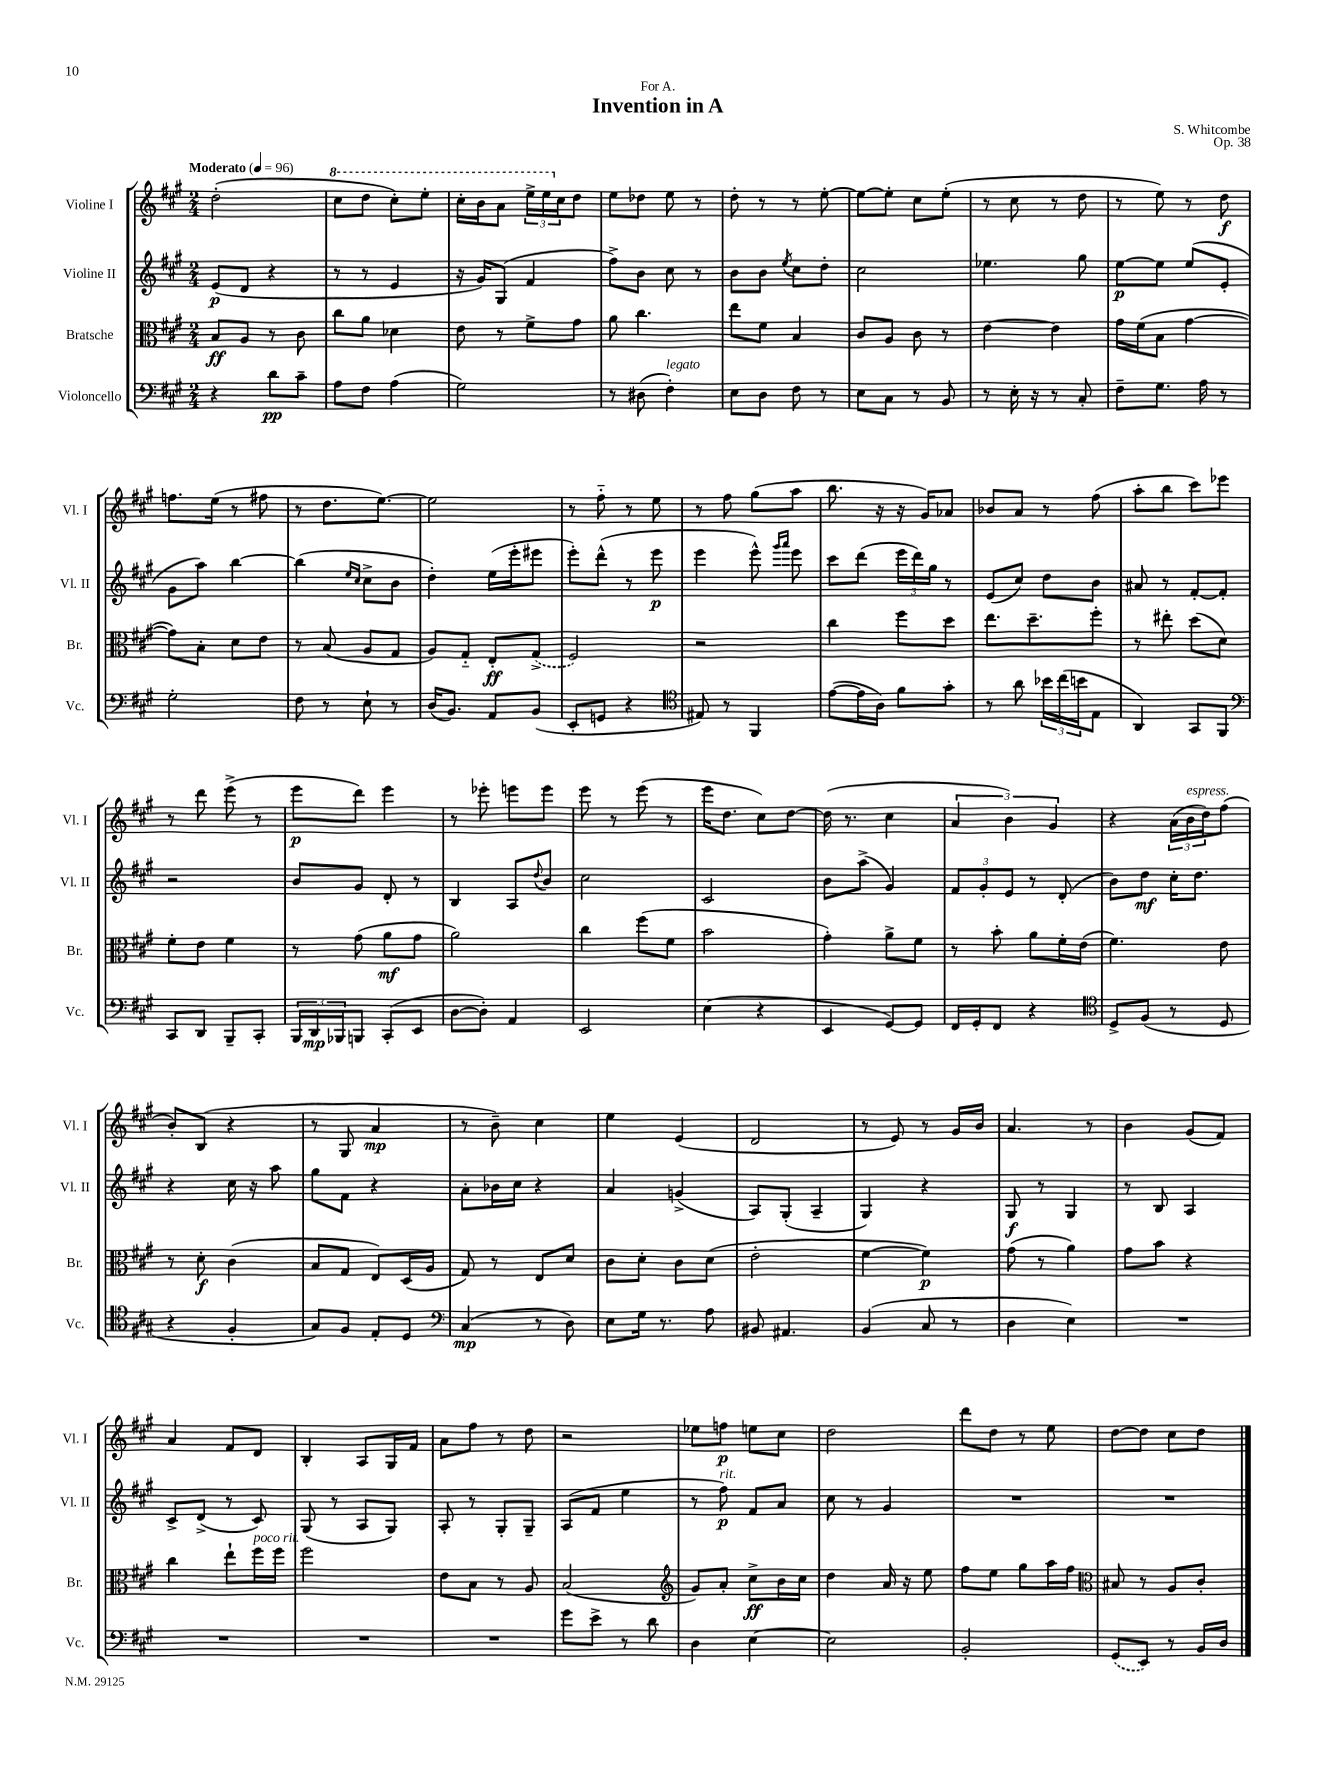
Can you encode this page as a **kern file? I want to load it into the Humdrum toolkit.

**kern	**dynam	**kern	**dynam	**kern	**dynam	**kern	**dynam
*part4	*part4	*part3	*part3	*part2	*part2	*part1	*part1
*staff4	*staff4	*staff3	*staff3	*staff2	*staff2	*staff1	*staff1
*I"Violoncello	*	*I"Bratsche	*	*I"Violine II	*	*I"Violine I	*
*I'Vc.	*	*I'Br.	*	*I'Vl. II	*	*I'Vl. I	*
*clefF4	*	*clefC3	*	*clefG2	*	*clefG2	*
*k[f#c#g#]	*	*k[f#c#g#]	*	*k[f#c#g#]	*	*k[f#c#g#]	*
*M2/4	*	*M2/4	*	*M2/4	*	*M2/4	*
*MM96	*	*MM96	*	*MM96	*	*MM96	*
=1	=1	=1	=1	=1	=1	=1	=1
!	!	!	!	!	!	!LO:TX:a:B:t=Moderato	!
4r	.	8B/L	ff	(8e/L	p	(2dd'\	.
.	.	8A/J	.	8d/J	.	.	.
8d\L	pp	8r	.	4r	.	.	.
8c#~\J	.	8c#\	.	.	.	.	.
=2	=2	=2	=2	=2	=2	=2	=2
*	*	*	*	*	*	*8va	*
8A\L	.	8cc#\L	.	8r	.	8ccc#\L	.
8F#\J	.	8a\J	.	8r	.	8ddd\J	.
(4A\	.	4d-X\	.	4e/	.	8ccc#'\L)	.
.	.	.	.	.	.	8eee'\J	.
=3	=3	=3	=3	=3	=3	=3	=3
2G#\)	.	8e\	.	16r	.	16ccc#'\LL	.
.	.	.	.	16g#/KL)	.	16bb\J	.
.	.	8r	.	(8G#/J	.	8aa\J	.
.	.	8f#^\L	.	4f#/	.	24eee^\LL	.
.	.	.	.	.	.	24eee\	.
*	*	*	*	*	*	*X8va	*
.	.	.	.	.	.	24cc#\J	.
.	.	8g#\J	.	.	.	8dd\J	.
=4	=4	=4	=4	=4	=4	=4	=4
8r	.	8a\	.	8ff#^\L)	.	8ee\L	.
(8D#X\	.	4.cc#\	.	8b\J	.	8dd-X\J	.
!LO:TX:a:i:t=legato	!	!	!	!	!	!	!
4F#'\)	.	.	.	8cc#\	.	8ee\	.
.	.	.	.	8r	.	8r	.
=5	=5	=5	=5	=5	=5	=5	=5
8E\L	.	8ee\L	.	8b\L	.	8dd'\	.
8D\J	.	8f#\J	.	8b\J	.	8r	.
.	.	.	.	8qee/	.	.	.
8F#\	.	4B/	.	8cc#\L	.	8r	.
8r	.	.	.	8dd'\J	.	[8ee'\	.
=6	=6	=6	=6	=6	=6	=6	=6
8E\L	.	8c#/L	.	2cc#\	.	8ee\L_	.
8C#\J	.	8A/J	.	.	.	8ee'\J]	.
8r	.	8c#\	.	.	.	8cc#\L	.
8BB/	.	8r	.	.	.	(8ee'\J	.
=7	=7	=7	=7	=7	=7	=7	=7
8r	.	[4e\	.	4.ee-X\	.	8r	.
16E'\	.	.	.	.	.	8cc#\	.
16r	.	.	.	.	.	.	.
8r	.	4e\]	.	.	.	8r	.
8C#'/	.	.	.	8gg#\	.	8dd\	.
=8	=8	=8	=8	=8	=8	=8	=8
8F#~\L	.	16g#\LL	.	[8ee\L	p	8r	.
.	.	(16f#\J	.	.	.	.	.
8.G#\J	.	8B\J	.	8ee\J]	.	8ee\)	.
.	.	[4g#\	.	(8ee/L	.	8r	.
16A\	.	.	.	.	.	.	.
8r	.	.	.	8e'/J	.	8dd\	f
!!LO:LB:g=z
=9	=9	=9	=9	=9	=9	=9	=9
2G#'\	.	8g#\L])	.	8g#\L	.	8.ffn\L	.
.	.	8B'\J	.	8aa\J)	.	.	.
.	.	.	.	.	.	(16ee\Jk	.
.	.	8d\L	.	[4bb\	.	8r	.
.	.	8e\J	.	.	.	8ff#X\	.
=10	=10	=10	=10	=10	=10	=10	=10
8F#\	.	8r	.	(4bb\]	.	8r	.
8r	.	(8B/	.	.	.	8.dd\L	.
.	.	.	.	16qqee/LL	.	.	.
.	.	.	.	16qqcc#/JJ	.	.	.
8E`\	.	8A/L	.	8cc#^\L	.	.	.
.	.	.	.	.	.	[8.ee\J)	.
8r	.	8G#/J	.	8b\J	.	.	.
=11	=11	=11	=11	=11	=11	=11	=11
(16D/KL	.	8A/L)	.	4dd'\)	.	2ee\]	.
8.BB/J)	.	.	.	.	.	.	.
.	.	8G#/J	.	.	.	.	.
8AA/L	.	8E'/L	ff	(16ee\LL	.	.	.
.	.	.	.	16eee'\J	.	.	.
(8BB/J	.	(8G#^/J	.	8eee#X\J	.	.	.
=12	=12	=12	=12	=12	=12	=12	=12
8EE'/L	.	2F#/)	.	8eee'\L)	.	8r	.
8GGn/J	.	.	.	(8ddd^^\J	.	8ff#\	.
4r	.	.	.	8r	.	8r	.
.	.	.	.	8eee\	p	8ee\	.
=13	=13	=13	=13	=13	=13	=13	=13
*clefC4	*	*	*	*	*	*	*
8E#X/)	.	2r	.	4eee\	.	8r	.
8r	.	.	.	.	.	8ff#\	.
4FF#/	.	.	.	8eee^^\)	.	(8gg#\L	.
.	.	.	.	16qqggg#/LL	.	.	.
.	.	.	.	16qqaaa/JJ	.	.	.
.	.	.	.	8eee\	.	8aa\J	.
=14	=14	=14	=14	=14	=14	=14	=14
([8e\L	.	4cc#\	.	8ccc#\L	.	8.bb\	.
16e\L]	.	.	.	(8ddd\J	.	.	.
16A\JJ)	.	.	.	.	.	16r	.
8f#\L	.	8ff#\L	.	24eee\LL	.	16r	.
.	.	.	.	24ddd\)	.	.	.
.	.	.	.	.	.	16g#/KL)	.
.	.	.	.	24gg#\JJ	.	.	.
8g#'\J	.	8dd\J	.	8r	.	8a-X/J	.
=15	=15	=15	=15	=15	=15	=15	=15
8r	.	8.ee\L	.	(8e/L	.	8b-X/L	.
8a\	.	.	.	8cc#/J)	.	8a/J	.
.	.	8.dd~\	.	.	.	.	.
24b-X\LL	.	.	.	8dd\L	.	8r	.
(24cc#\	.	.	.	.	.	.	.
24bn\J	.	.	.	.	.	.	.
8E\J	.	8ff#'\J	.	8b\J	.	(8ff#\	.
=16	=16	=16	=16	=16	=16	=16	=16
4AA/)	.	8r	.	8a#X/	.	8aa'\L	.
.	.	8ee#X'\	.	8r	.	8bb\J	.
8GG#/L	.	(8dd\L	.	[8f#'/L	.	8ccc#\L)	.
8FF#/J	.	8d\J)	.	8f#'/J]	.	8eee-X\J	.
!!LO:LB:g=z
=17	=17	=17	=17	=17	=17	=17	=17
*clefF4	*	*	*	*	*	*	*
8CC#/L	.	8f#'\L	.	2r	.	8r	.
8DD/J	.	8e\J	.	.	.	8ddd\	.
8BBB~/L	.	4f#\	.	.	.	(8eee^\	.
8CC#'/J	.	.	.	.	.	8r	.
=18	=18	=18	=18	=18	=18	=18	=18
24BBB/LL	.	8r	.	8b/L	.	8eee\L	p
24DD/	mp	.	.	.	.	.	.
24BBB-X/J	.	.	.	.	.	.	.
8BBBn/J	.	(8g#\	.	8g#/J	.	8ddd\J)	.
(8CC#'/L	.	8a\L	mf	8d'/	.	4eee\	.
8EE/J	.	8g#\J	.	8r	.	.	.
=19	=19	=19	=19	=19	=19	=19	=19
[8D\L	.	2a\)	.	4B/	.	8r	.
8D'\J])	.	.	.	.	.	8eee-X'\	.
4AA/	.	.	.	8A/L	.	8eeen\L	.
.	.	.	.	8qqdd/	.	.	.
.	.	.	.	8b/J	.	8eee\J	.
=20	=20	=20	=20	=20	=20	=20	=20
2EE/	.	4cc#\	.	2cc#\	.	8eee\	.
.	.	.	.	.	.	8r	.
.	.	(8ff#\L	.	.	.	(8eee\	.
.	.	8f#\J	.	.	.	8r	.
=21	=21	=21	=21	=21	=21	=21	=21
(4E\	.	2b\	.	2c#/	.	16eee\KL	.
.	.	.	.	.	.	8.dd\J	.
4r	.	.	.	.	.	8cc#\L)	.
.	.	.	.	.	.	[8dd\J	.
=22	=22	=22	=22	=22	=22	=22	=22
4EE/	.	4g#'\)	.	8b\L	.	(16dd\]	.
.	.	.	.	.	.	8.r	.
.	.	.	.	(8aa^\J	.	.	.
[8GG#/L)	.	8a^\L	.	4g#/)	.	4cc#\	.
8GG#/J]	.	8f#\J	.	.	.	.	.
=23	=23	=23	=23	=23	=23	=23	=23
16FF#/LL	.	8r	.	12f#/L	.	6a/	.
16GG#'/J	.	.	.	.	.	.	.
.	.	.	.	12g#'/	.	.	.
8FF#/J	.	8b'\	.	.	.	.	.
.	.	.	.	12e/J	.	6b\)	.
4r	.	8a\L	.	8r	.	.	.
.	.	.	.	.	.	6g#/	.
.	.	16f#'\L	.	(8d'/	.	.	.
.	.	(16e\JJ	.	.	.	.	.
=24	=24	=24	=24	=24	=24	=24	=24
*clefC4	*	*	*	*	*	*	*
8D^/L	.	4.f#\)	.	8b\L)	.	4r	.
(8F#/J	.	.	.	8dd\J	mf	.	.
8r	.	.	.	16cc#'\KL	.	(24a\LL	.
!	!	!	!	!	!	!LO:TX:a:i:t=espress.	!
.	.	.	.	.	.	24b\	.
.	.	.	.	8.dd\J	.	.	.
.	.	.	.	.	.	24dd\J)	.
8D/	.	8e\	.	.	.	(8ff#\J	.
!!LO:LB:g=z
=25	=25	=25	=25	=25	=25	=25	=25
4r	.	8r	.	4r	.	8b'/L)	.
.	.	8d'\	f	.	.	(8B/J	.
4F#'/	.	(4c#\	.	16cc#\	.	4r	.
.	.	.	.	16r	.	.	.
.	.	.	.	8aa\	.	.	.
=26	=26	=26	=26	=26	=26	=26	=26
8G#/L)	.	8B/L	.	8gg#\L	.	8r	.
8F#/J	.	8G#/J	.	8f#\J	.	8G#/	.
8E'/L	.	8E/L)	.	4r	.	4a/	mp
8D/J	.	(16D/L	.	.	.	.	.
.	.	16A/JJ	.	.	.	.	.
=27	=27	=27	=27	=27	=27	=27	=27
*clefF4	*	*	*	*	*	*	*
(4C#/	mp	8G#/)	.	8a'\L	.	8r	.
.	.	8r	.	16b-X\L	.	8b~\)	.
.	.	.	.	16cc#\JJ	.	.	.
8r	.	8E/L	.	4r	.	4cc#\	.
8D\)	.	8d/J	.	.	.	.	.
=28	=28	=28	=28	=28	=28	=28	=28
8E\L	.	8c#\L	.	4a/	.	4ee\	.
16G#\Jk	.	8d'\J	.	.	.	.	.
8.r	.	.	.	.	.	.	.
.	.	8c#\L	.	(4gn^/	.	(4e/	.
8A\	.	(8d\J	.	.	.	.	.
=29	=29	=29	=29	=29	=29	=29	=29
8BB#X/	.	2e'\	.	8A/L)	.	2d/	.
4.AA#X/	.	.	.	(8G#'/J	.	.	.
.	.	.	.	4A~/	.	.	.
=30	=30	=30	=30	=30	=30	=30	=30
(4BB/	.	[4f#\	.	4G#/)	.	8r	.
.	.	.	.	.	.	8e/)	.
8C#/	.	4f#\])	p	4r	.	8r	.
8r	.	.	.	.	.	16g#/LL	.
.	.	.	.	.	.	16b/JJ	.
=31	=31	=31	=31	=31	=31	=31	=31
4D\	.	(8g#\	.	8G#/	f	4.a/	.
.	.	8r	.	8r	.	.	.
4E\)	.	4a\)	.	4G#/	.	.	.
.	.	.	.	.	.	8r	.
=32	=32	=32	=32	=32	=32	=32	=32
2r	.	8g#\L	.	8r	.	4b\	.
.	.	8b\J	.	8B/	.	.	.
.	.	4r	.	4A/	.	(8g#/L	.
.	.	.	.	.	.	8f#/J)	.
!!LO:LB:g=z
=33	=33	=33	=33	=33	=33	=33	=33
2r	.	4cc#\	.	8c#^/L	.	4a/	.
.	.	.	.	(8d^/J	.	.	.
.	.	8ee`\L	.	8r	.	8f#/L	.
!	!	!LO:TX:a:i:t=poco rit.	!	!	!	!	!
.	.	16ff#\L	.	8c#/)	.	8d/J	.
.	.	16ff#\JJ	.	.	.	.	.
=34	=34	=34	=34	=34	=34	=34	=34
2r	.	2ff#\	.	(8G#/	.	4B'/	.
.	.	.	.	8r	.	.	.
.	.	.	.	8A/L	.	8A/L	.
.	.	.	.	8G#/J)	.	16G#/L	.
.	.	.	.	.	.	16f#/JJ	.
=35	=35	=35	=35	=35	=35	=35	=35
2r	.	8e\L	.	8A'/	.	8a\L	.
.	.	8B\J	.	8r	.	8ff#\J	.
.	.	8r	.	8G#'/L	.	8r	.
.	.	8A/	.	8G#~/J	.	8dd\	.
=36	=36	=36	=36	=36	=36	=36	=36
8g#\L	.	(2B/	.	(8A/L	.	2r	.
8e^\J	.	.	.	8f#/J	.	.	.
8r	.	.	.	4ee\	.	.	.
8d\	.	.	.	.	.	.	.
=37	=37	=37	=37	=37	=37	=37	=37
*	*	*clefG2	*	*	*	*	*
4D\	.	8g#/L)	.	8r	.	8ee-X\L	.
!	!	!	!	!LO:TX:a:i:t=rit.	!	!	!
.	.	8a'/J	.	8ff#\)	p	8ffn\J	p
[4E\	.	8cc#^\L	ff	8f#/L	.	8een\L	.
.	.	16b\L	.	8a/J	.	8cc#\J	.
.	.	16cc#\JJ	.	.	.	.	.
=38	=38	=38	=38	=38	=38	=38	=38
2E\]	.	4dd\	.	8cc#\	.	2dd\	.
.	.	.	.	8r	.	.	.
.	.	16a/	.	4g#/	.	.	.
.	.	16r	.	.	.	.	.
.	.	8ee\	.	.	.	.	.
=39	=39	=39	=39	=39	=39	=39	=39
2BB'/	.	8ff#\L	.	2r	.	8ddd\L	.
.	.	8ee\J	.	.	.	8dd\J	.
.	.	8gg#\L	.	.	.	8r	.
.	.	16aa\L	.	.	.	8ee\	.
.	.	16ff#\JJ	.	.	.	.	.
=40	=40	=40	=40	=40	=40	=40	=40
*	*	*clefC3	*	*	*	*	*
(8GG#/L	.	8B#X/	.	2r	.	[8dd\L	.
8EE/J)	.	8r	.	.	.	8dd\J]	.
8r	.	8A/L	.	.	.	8cc#\L	.
16BB/LL	.	8c#'/J	.	.	.	8dd\J	.
16D/JJ	.	.	.	.	.	.	.
==	==	==	==	==	==	==	==
*-	*-	*-	*-	*-	*-	*-	*-
